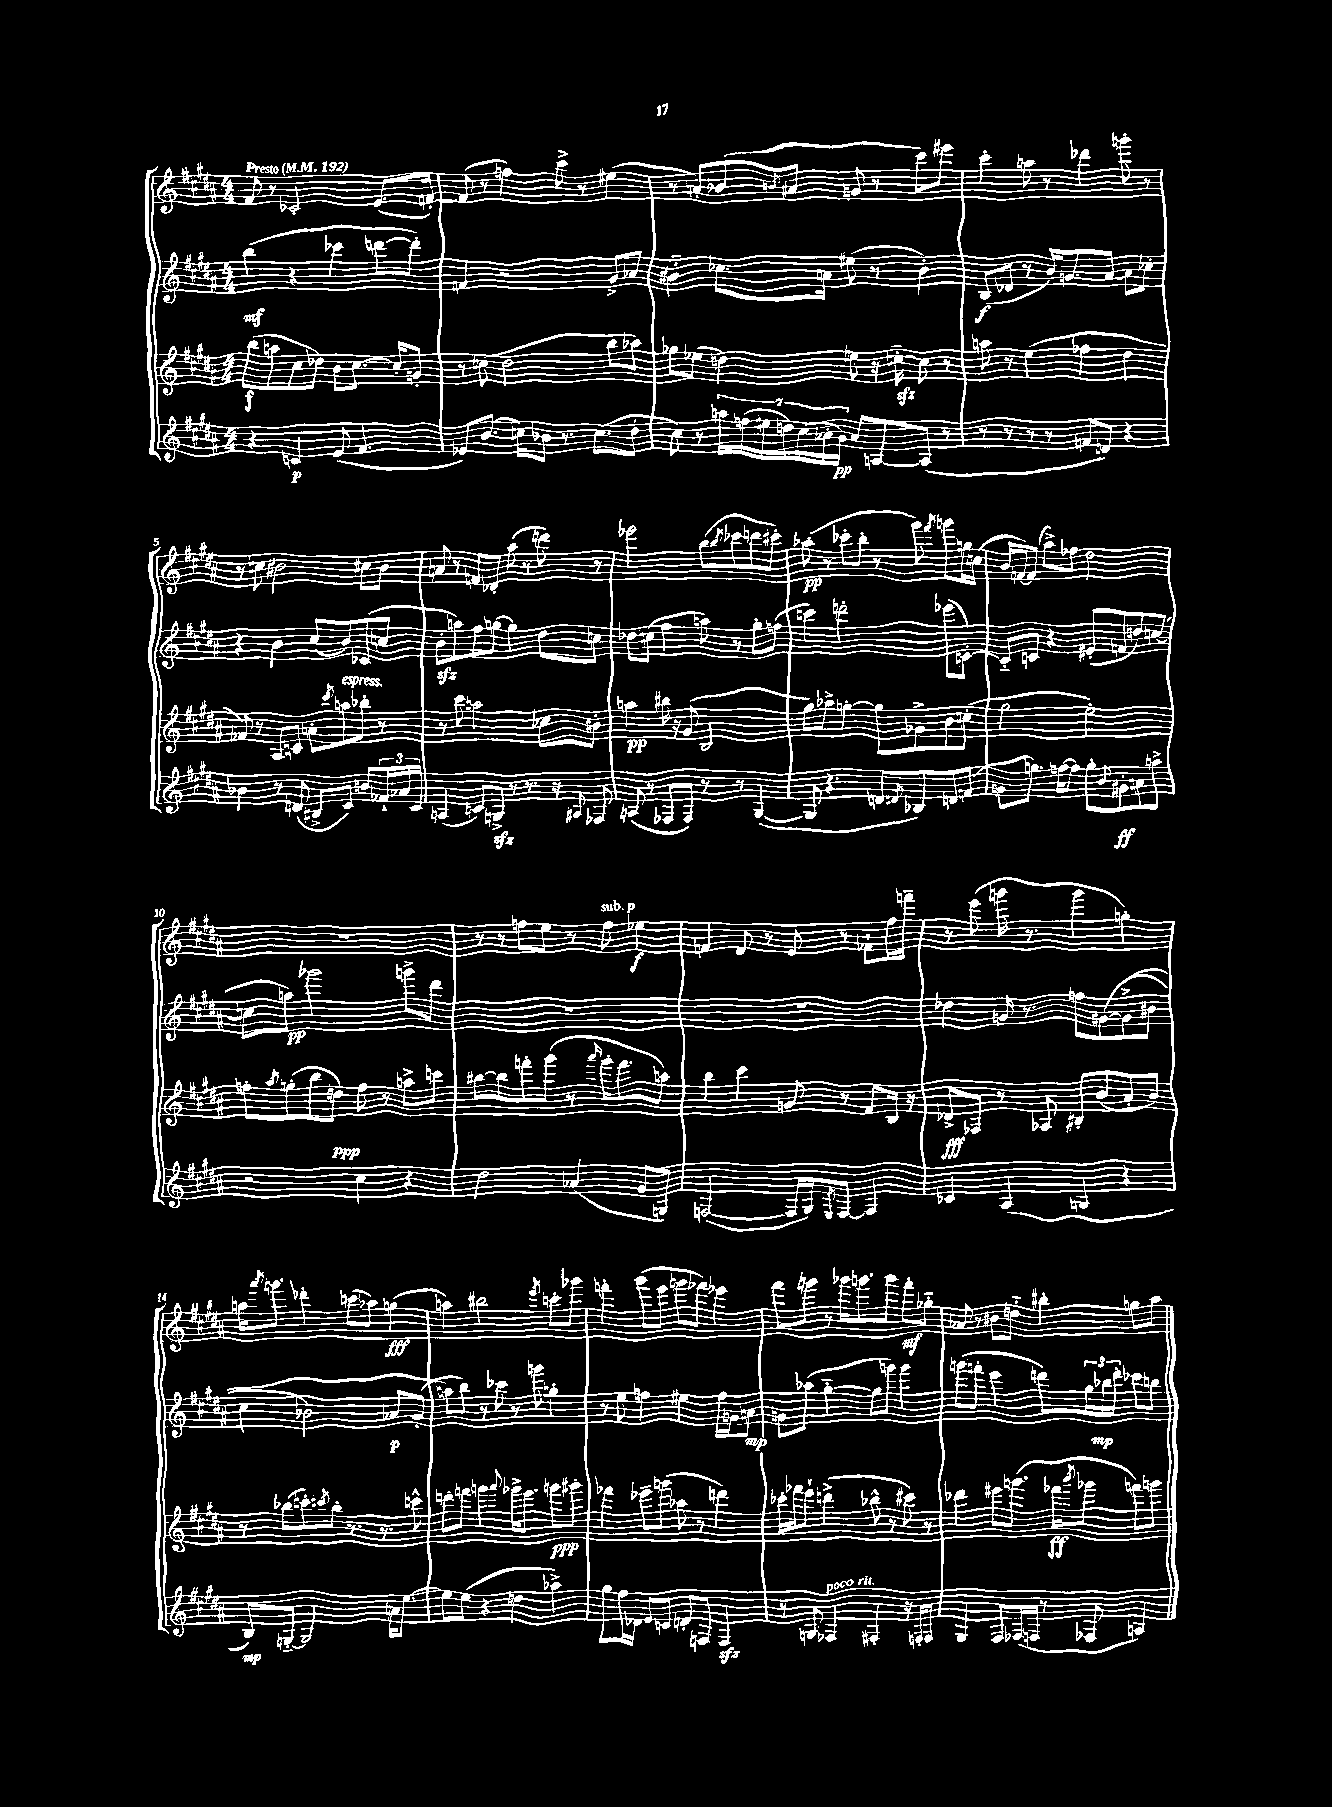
<<
\new StaffGroup <<
\new Staff = "s0" {
    \clef treble \key b \major \numericTimeSignature \time 4/4 \tempo "Presto" 4 = 192
    fis'8 r8 ces'2-. e'8.( f'16~-.) |
    f'8( r8 f''4) cis'''8-> r8 eis''4( |
    r8 a'8-.) bes'8( \acciaccatura { b'8 } ais'8 g'8 r8 cis'''8) eis'''8 |
    cis'''4-. a''8 r8 des'''4 g'''8-. r8 |
    r8 c''8 bis'2 cis''8 bis'8 |
    a'8 r8 f'8 des'8-. ais''8( r8 d'''8) r8 |
    ees'''2 b''8( \acciaccatura { b''8 } ces'''8 d'''8 cis'''8-.) |
    aes''8-.\pp( r8 ces'''8-. b''8-. r8 gis'''8) \acciaccatura { fis'''8 } g'''8 g''16 c''16( |
    b'16 f'16~) f'8( ais''8->) fes''8 dis''2 |
    R1 |
    r8 r8 f''8 e''8 r8 f''8^\markup { \italic "sub. p" } ees''4\f |
    f'4 dis'8 r8 e'8 r8 fes'8-! fis''16 f'''16-- |
    r8 e'''8( g'''16 r8. g'''4 g''4-.) |
    a''16 \acciaccatura { ais'''8 } g'''8. des'''4-. c'''8( aes''8) g''4\fff( |
    a''4) bis''2 \acciaccatura { e'''8 } c'''8-. ges'''8 |
    f'''4-. gis'''8( e'''8 g'''8 fes'''8) ees'''4 |
    fis'''8 g'''8 r8 ges'''16 g'''8. g'''8 fis'''8-.\mf ges''8-_ |
    aes'8 r8 bis'8 d''8-_ bis''4-. g''8 ais''8 \bar "|." |
}
\new Staff = "s1" {
    \clef treble \key b \major \numericTimeSignature \time 4/4
    b''4\mf( r4 ces'''4 d'''8~ d'''8-.) |
    f'4 r2 gis'8-> aes'8 |
    bis'4-_ ces''8. a'16 eis''8( r8 bis'4-.) |
    b8\f( des'8 r8 b'16) g'8. ais'8~ ais'8 ces''8-. |
    r4 b'4 cis''8( b'8) ces'8( c''8 |
    b'8-.\sfz a''8) fis''8 g''8~ g''4 dis''8 c''8 |
    des''8 c''8( fis''4 a''8) r8 gis''8-. f''8( |
    c'''4) d'''2-. ees'''8( c'8~-.) |
    c'8-_ c'8 r4 eis'8-.( f'8 d''8) c''8~( |
    c''8 a''8\pp) ges'''2 g'''8-> dis'''8 |
    R1 |
    R1 |
    des''4 g'16 r8. f''8 gis'8~\( gis'8->( bis'8 |
    cis''4 bes'2) aes'8\p gis'8-.( |
    a''8\) b''8) r8 ces'''8 r8 g'''8 g''4-. |
    r8 e''8 f''4 eis''4 f''16 g'16 a'8\mp |
    g'8 aes''8( gis''4~-_ gis''8 g'''8) g'''4 |
    g'''8( f'''8-. e'''4 d'''8) \tuplet 3/2 { gis''16 bes''16\mp d'''16-. } ces'''8 b''8 \bar "|." |
}
\new Staff = "s2" {
    \clef treble \key b \major \numericTimeSignature \time 4/4
    b''8\f( a''8 cis''8 des''8) b'8 cis''8.~ cis''16-. g'8-. |
    r8 c''8( dis''2 b''8 aes''8) |
    ges''8 ees''8( d''4) e''8 r16 c''16~-_\sfz c''8 r8 |
    a''8 r8 e''4( fes''4 dis''4 |
    fes'8) r8 ais8 c'8 a'8-. \acciaccatura { cis'''8 } a''8^\markup { \italic "espress." } bes''8-. r8 |
    r8 cis'''8 a''2 ces''8 bis'8-. |
    a''4\pp bis''16 r16 gis'8( b2 |
    gis''8) aes''8-> g''4~-. g''8 ges'8-> b'8 c''8-.( |
    gis''2 e''2-.) |
    f''8-. \acciaccatura { ais''8 } g''8-.( b''8 d''8\ppp) f''8 r8 a''8-> c'''8 |
    bis''8~ bis''8 f'''8-. gis'''8( r8 \grace { ais'''16 } gis'''16-. f'''8. a''8) |
    b''4 cis'''4 g'8 r8 fis'8 b16 r16 |
    des'8->\fff fes8 r8 aes8 bis8-. b'8( ais'8-. b'8) |
    r8 bes''8( c'''8-.) \acciaccatura { cis'''8 } bes''8-. r8. r8. c'''8-^ |
    d'''8-. f'''8 g'''4 \appoggiatura { ais'''8 } ges'''16-> e'''8. g'''8\ppp gis'''8-. |
    fes'''4 ees'''8-- g'''8( aes''8 r8 d'''4) |
    ces'''16-. fes'''16 e'''8-! d'''4->( bes''8-^ r8 cis'''8) r8 |
    des'''4 eis'''8 g'''8.( fes'''16\ff \acciaccatura { b'''8 } ges'''8 f'''8) g'''8 \bar "|." |
}
\new Staff = "s3" {
    \clef treble \key b \major \numericTimeSignature \time 4/4
    r4 c'4\p e'8( fis'4. |
    ees'8) b'8.( c''16) bes'8 r8. c''8.( dis''8-. |
    cis''8) r8 \tuplet 7/4 { a''16 f''16( eis''16 d''16) cis''16( aes'16-. gis'16\pp) } aes'8 a8~ a8( r8 |
    r8 r8 r8 r8 f'8 d'8) r4 |
    bes'4 r8 d'8( bis8-> cis'8) b'8 \tuplet 3/2 { fes'16-! aes'16 cis'16 } |
    a4( c'8) g8->\sfz r8 r8. r16 \appoggiatura { ais8 } fes8 |
    a8( r8 fes8 fes8) r8 r8 gis4~( |
    gis8 r4. d'8 \acciaccatura { dis'8 } bes8) d'8 f'8( |
    g'8 g''8.) f''16~ f''8 g''8-. \appoggiatura { b'8 } gis'8-.\ff a'8 a''8-> |
    r2 cis''4 r4 |
    dis''2 aes'4( gis'8 g8) |
    f2~( f16 gis16) \acciaccatura { e8 } f8~ f4 |
    ces'4 ais4( g4 r4 |
    b8\mp) g8~-_ g2 a'16 e''8.~ |
    e''8 e''8( r4 d''4 aes''4->) |
    gis''8 fis''16 des'16 e'8 c'8 d'8-. f8 f4\sfz |
    r8 g8 fes4^\markup { \italic "poco rit." } fis4-. r16 f16-. f8 |
    gis4 fis8 fes16( f16 r8 fes8 a4) \bar "|." |
}
>>
>>
